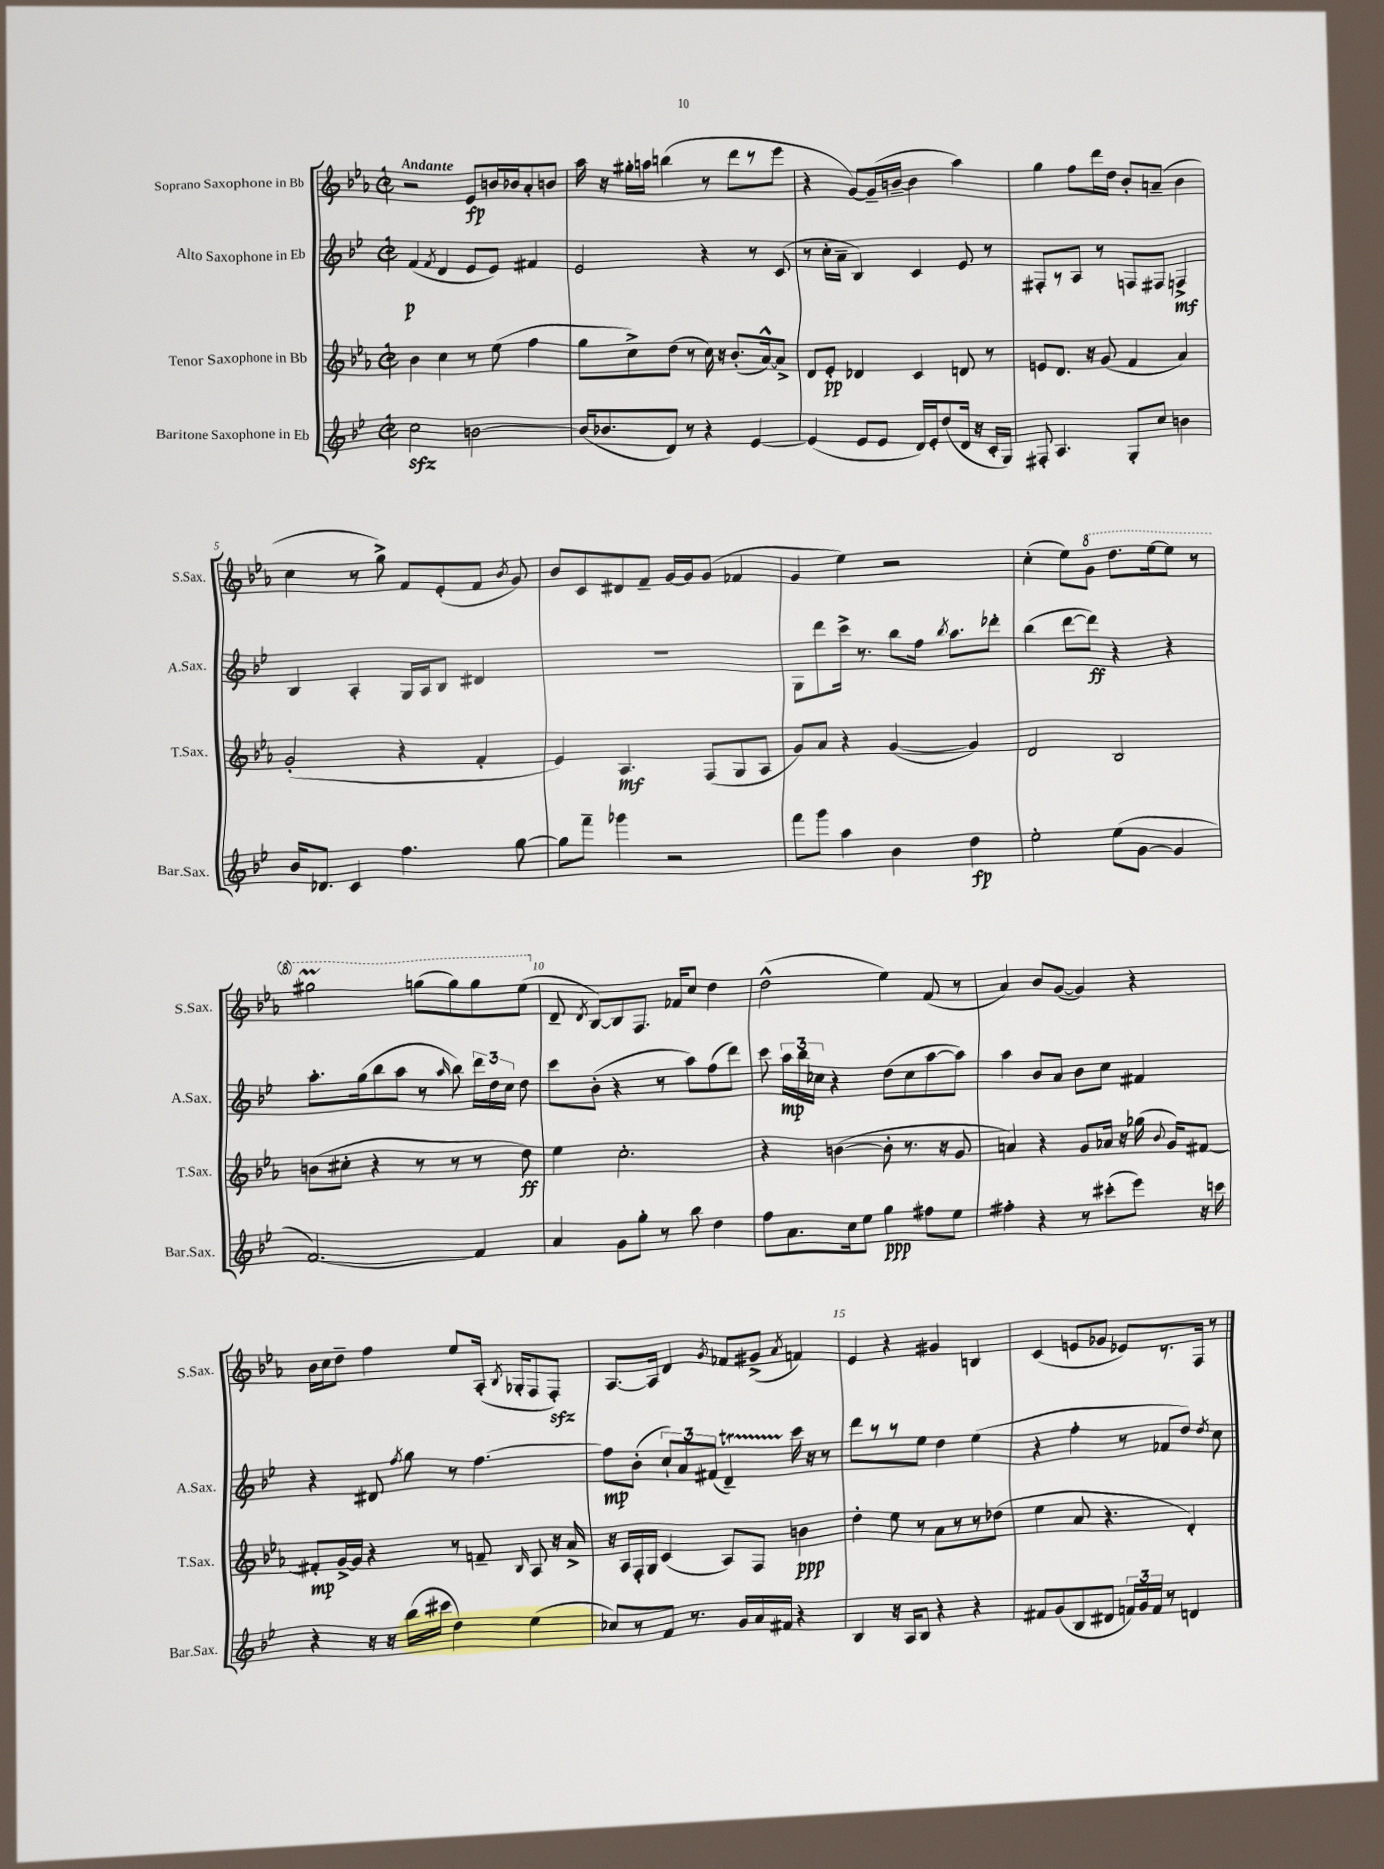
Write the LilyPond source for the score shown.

<<
\new StaffGroup <<
\new Staff = "s0" \with { instrumentName = "Soprano Saxophone in Bb" shortInstrumentName = "S.Sax." } {
    \clef treble \key ees \major \defaultTimeSignature \time 2/2 \tempo "Andante"
    \autoBeamOff r2 ees'8[\fp b'16 bes'16 aes'8-. b'8] |
    aes''16 r16 gis''16[-. a''16] b''4( r8 d'''8[ r8 ees'''8] |
    r4 g'8[~) g'16--( b'16]~-- b'4 aes''4) |
    g''4 f''8[ d'''16 d''16] bes'8[-. a'8]--( bes'4 |
    c''4 r8 g''8->) f'8[ ees'8-.( f'8] \acciaccatura { bes'8 } g'8) |
    bes'8[ c'8 dis'8 f'8]-- g'16[~ g'16 g'8]( fes'4 |
    g'4 ees''4) r2 |
    c''4-.( ees''8[) \ottava #1 g''8] d'''8.[ ees'''16~ ees'''8] r8 |
    gis'''2\prall g'''8[( g'''8) g'''8 ees'''8]( \ottava #0 |
    d'8-- \acciaccatura { d'8 } bes8[~) bes8 f8.] fes'16[ c''8] d''4 |
    d''2-^( ees''4) f'8( r8 |
    aes'4) bes'8[ g'8]~( g'4) r4 |
    bes'16[ c''16 d''8]-- f''4 ees''8[ aes16]-.( \acciaccatura { bes8 } ges16[-. f8 f8]-.\sfz) |
    aes8.[~ aes16] d'4 \acciaccatura { g'8 } fes'8[ gis'8]->( \acciaccatura { aes'8 } f'4) |
    ees'4 r4 gis'4 b4 |
    c'4( e'8[ ges'8] ees'8[) r8. f16] r8 \bar "|." |
}
\new Staff = "s1" \with { instrumentName = "Alto Saxophone in Eb" shortInstrumentName = "A.Sax." } {
    \clef treble \key bes \major \defaultTimeSignature \time 2/2
    \autoBeamOff f'4\p( \acciaccatura { f'8 } d'4 ees'8[ ees'8]) fis'4 |
    ees'2 r4 r8 c'8( |
    r8 c''16[-. a'16]-- bes4) c'4 ees'8 r8 |
    fis8[-. r8 a8] r8 f8[ fis8] f4->\mf |
    bes4 a4-. g16[ a16 bes8] dis'4 |
    R1 |
    g8[ d'''8 c'''16]-> r8. bes''8[ f''16] \acciaccatura { bes''8 } a''8.[ des'''8]-. |
    bes''4( d'''8[~ d'''8]\ff) r4 r4 |
    a''8.[-. g''16( bes''8 a''8] r8 \grace { a''16 } bes''8) \tuplet 3/2 { d'''16[ d''16 c''16] } d''8 |
    c'''8[ bes'8]-.( r4 r8 a''8[) f''8( d'''8]) |
    c'''8 \tuplet 3/2 { a''16[\mp bes''16 ces''16] } r4 d''8[( ces''8 a''8~ a''8]) |
    a''4 bes'8[ a'8] bes'8[ c''8] fis'4 |
    r4 dis'8 \acciaccatura { f''8 } g''8 r8 f''4.~ |
    f''8[\mp bes'8]-.( \tuplet 3/2 { c''8[-!) a'8 fis'8]( } d'4--\startTrillSpan) c'''16\stopTrillSpan r16 r8 |
    d'''8[ r8 r8 ees''8] d''4 ees''4( |
    r4 f''4-. r8 fes'8[ d''8]) \acciaccatura { d''8 } c''8 \bar "|." |
}
\new Staff = "s2" \with { instrumentName = "Tenor Saxophone in Bb" shortInstrumentName = "T.Sax." } {
    \clef treble \key ees \major \defaultTimeSignature \time 2/2
    \autoBeamOff bes'4 c''4 r8 ees''8( f''4 |
    g''8[ c''8->) d''8]( r8 c''16) r16 bes'8.[-.( aes'16~-^) aes'8]-> |
    d'8[ ees'8]-.\pp des'4 c'4 d'8 r8 |
    e'8[ d'8.] r16 g'8( f'4 aes'4) |
    g'2-.( r4 f'4-. |
    ees'4) aes4.\mf f8[( g8 aes8] |
    g'8[) aes'8] r4 g'4~( g'4) |
    d'2 bes2 |
    b'8[( cis''8]-. r4 r8 r8 r8 d''8\ff) |
    ees''4 c''2.-. |
    r4 b'4~( b'8-. r8. r16 g'8 |
    a'4) r4 g'8[ aes'16] r16 ges''16( \appoggiatura { bes'8 } g'16[) fis'8]~ |
    fis'8[-.\mp g'16~-> g'16] r4 r8 f'8-- \grace { bes16 } aes8 r16 aes'16-> |
    r16 aes16[ f16-. g16] c'4( aes8[) f8] b'4\ppp |
    d''4-. ees''8 r8 aes'8[ r8 r8 des''8]( |
    ees''4 aes'8 r4. d'4-.) \bar "|." |
}
\new Staff = "s3" \with { instrumentName = "Baritone Saxophone in Eb" shortInstrumentName = "Bar.Sax." } {
    \clef treble \key bes \major \defaultTimeSignature \time 2/2
    \autoBeamOff c''2\sfz b'2~ |
    b'16[( bes'8. d'8]) r8 r4 ees'4~ |
    ees'4( ees'8[ ees'8] d'16[) ees'16-. d''8( d'16] r16 c'16[-. g16]) |
    fis8-. a4. g8[-. c''8] b'4 |
    bes'16[ des'8.] c'4 f''4. g''8~ |
    g''8[ f'''8]-- ges'''4 r2 |
    f'''8[ g'''8] a''4 bes'4 d''4\fp |
    ees''2-. ees''8[( g'8]~ g'4 |
    f'2.~) f'4 |
    a'4 g'8[ g''8]-. r8 bes''8 d''4 |
    f''8[ a'8. c''16 ees''8] g''4\ppp fis''8[ ees''8] |
    fis''4-. r4 r8 cis'''8[-.( ees'''8]) r16 c'''16 |
    r4 r16 r16 bes''16[( cis'''16] d''4) ees''4( |
    ces''8[) r8 f'8] r8. g'16[ a'16 fis'16] r4 |
    bes4 r16 a16[ bes8] r4 r4 |
    fis'8[ g'8( bes8 dis'8] \tuplet 3/2 { f'16[) g'16 f'16] } r8 d'4 \bar "|." |
}
>>
>>
\layout { \context { \Score \override BarNumber.break-visibility = ##(#f #t #t) barNumberVisibility = #(every-nth-bar-number-visible 5) } }
